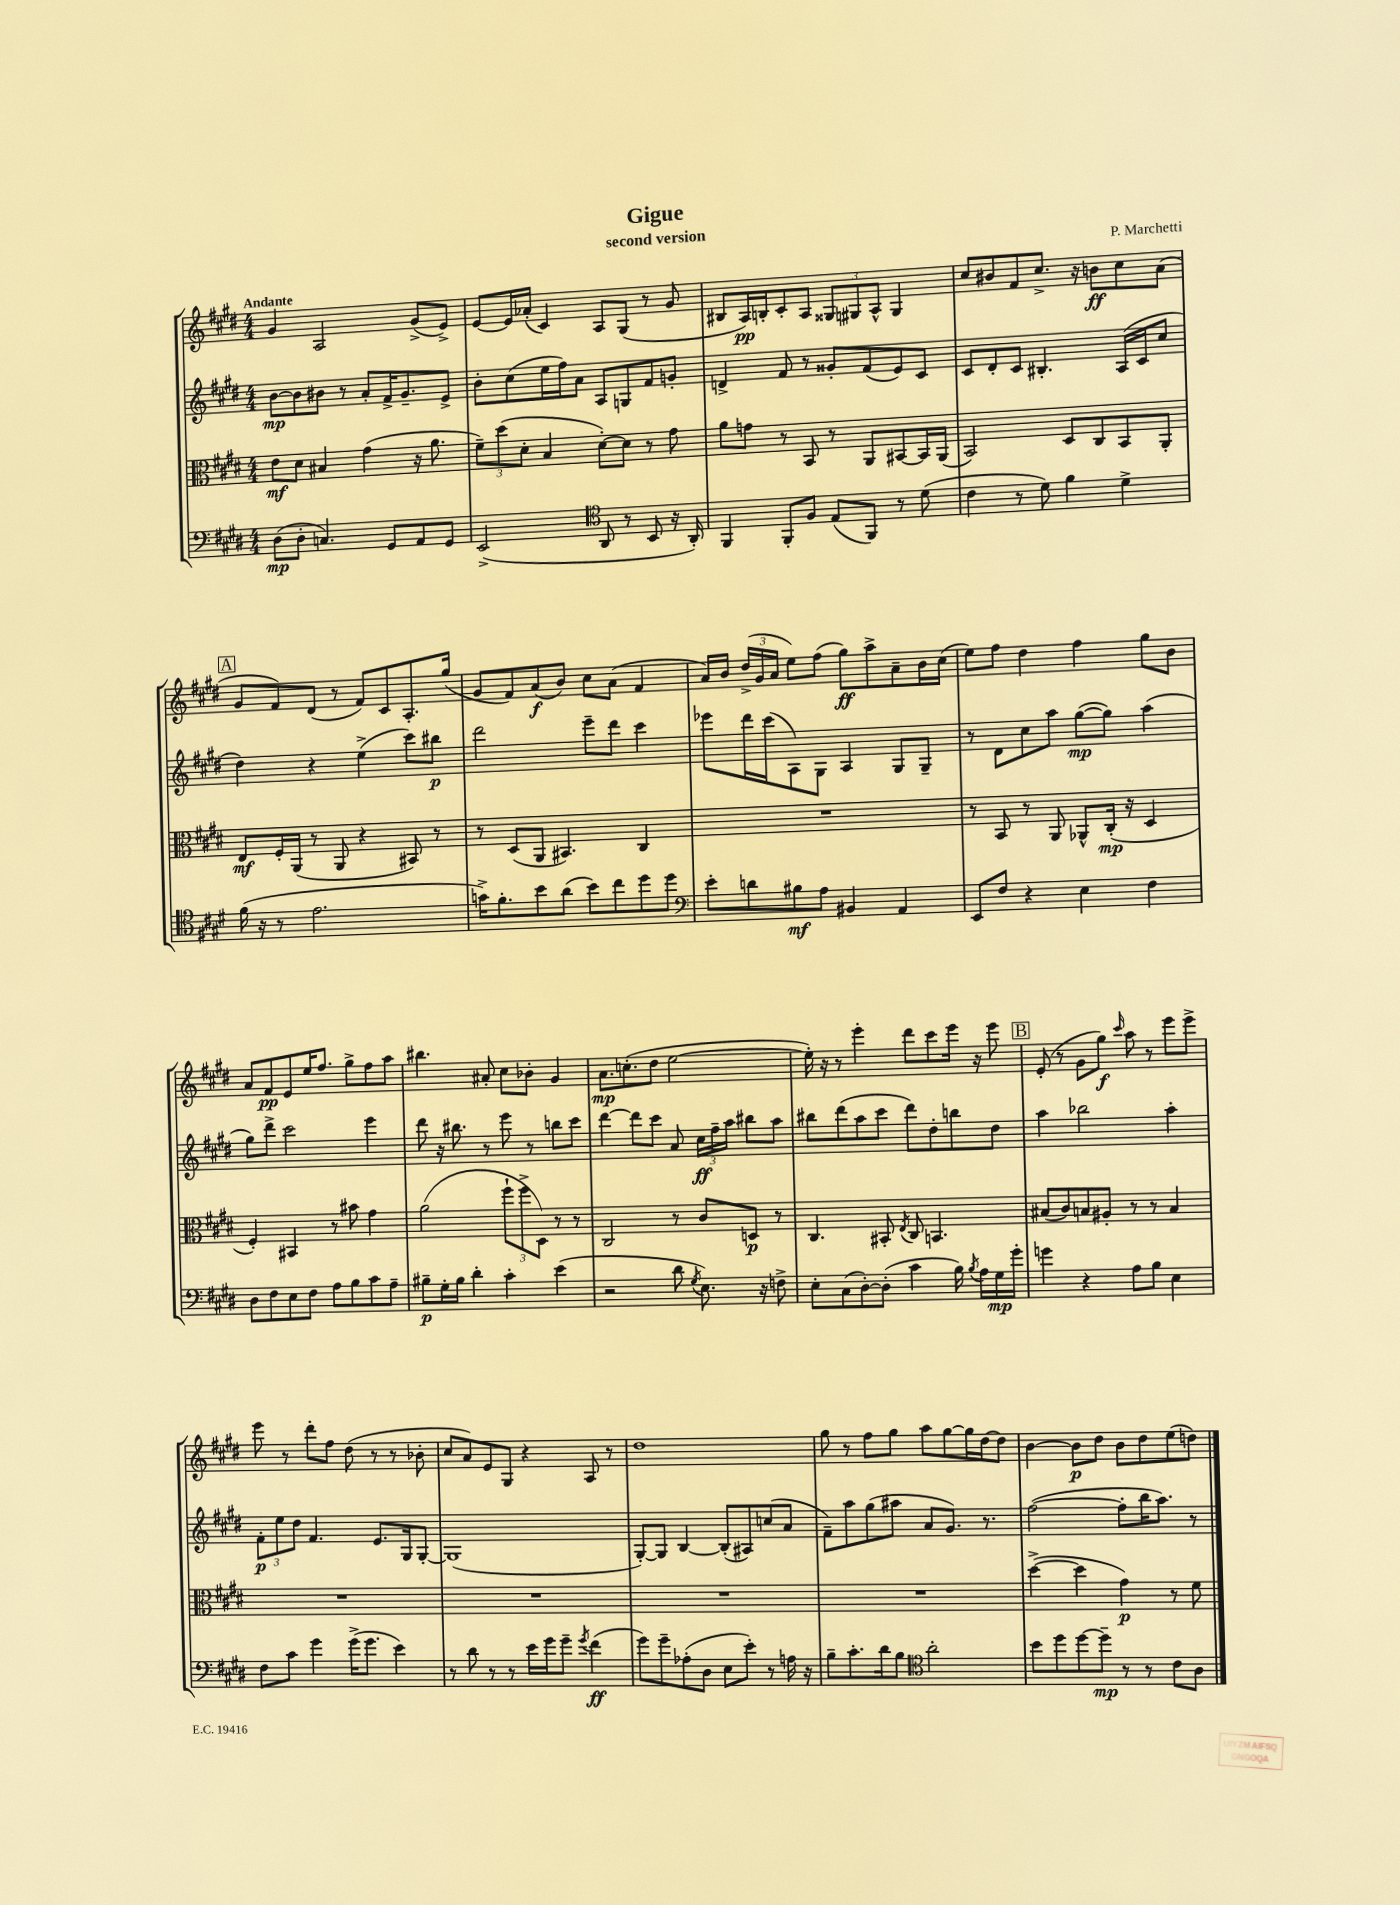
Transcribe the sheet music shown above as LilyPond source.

\header { title = "Gigue" composer = "P. Marchetti" subtitle = "second version" }
<<
\new StaffGroup <<
\new Staff = "s0" {
    \clef treble \key e \major \numericTimeSignature \time 4/4 \tempo "Andante"
    \autoBeamOff gis'4 a2 gis'8[->( e'8]->) |
    e'8[~ e'16 aes'16]-.( cis'4) a8[ gis8]( r8 gis'8 |
    bis8[ a16\pp) b16-. cis'8-. a8] \tuplet 3/2 { gisis8[ gis8 a8]-^ } gis4 |
    cis''8[ bis'8 fis'8 cis''8.]-> r16 b'8[\ff cis''8 a'8]( |
    \mark \markup { \box "A" } gis'8[ fis'8) dis'8]( r8 fis'8[) cis'8 a8.-. gis''16]( |
    gis'8[ fis'8) a'8\f( b'8]) cis''8[ a'8]( fis'4 |
    a'16[) b'16] \tuplet 3/2 { dis''16[->( gis'16 a'16] } e''8[) fis''8]( gis''8[\ff) a''8-> a'8-- b'16 cis''16]( |
    e''8[) fis''8] dis''4 fis''4 gis''8[ b'8] |
    a'8[ fis'8\pp e'8 e''16 fis''8.] gis''8[-> fis''8 a''8] |
    bis''4. ais'8-. cis''8[ bes'8]-. gis'4 |
    a'8.[\mp c''8.-.( dis''8] e''2~ |
    e''16-.) r16 r8 e'''4-. dis'''8[ cis'''8 e'''16] r16 e'''8 |
    \mark \markup { \box "B" } e'8-.( r8 gis'8[ gis''8]\f) \grace { cis'''16 } a''8 r8 e'''8[ e'''8]-> |
    e'''8 r8 dis'''8[-. fis''8] dis''8( r8 r8 bes'8-. |
    cis''8[ a'8) e'8 gis8] r4 a8 r8 |
    dis''1 |
    gis''8 r8 fis''8[ gis''8] a''8[ gis''8~ gis''16 dis''16~ dis''8] |
    b'4~ b'8[\p dis''8] b'8[ dis''8 e''8( d''8]) \bar "|." |
}
\new Staff = "s1" {
    \clef treble \key e \major \numericTimeSignature \time 4/4
    \autoBeamOff b'8[~\mp b'8 bis'8] r8 a'8[-. fis'16-> gis'8.-- e'8]-> |
    b'8[-. cis''8( e''16 fis''16) a'8] a8[ g8 fis'8 g'8]-. |
    d'4-> fis'8 r8 gisis'8[-. fis'8( e'8) cis'8] |
    cis'8[ dis'8-. cis'8] bis4.-. a16[( cis'16 cis''8] |
    \mark \markup { \box "A" } dis''4) r4 e''4->( cis'''8[) bis''8]\p |
    dis'''2 e'''8[-- dis'''8] cis'''4 |
    ees'''8[ dis'''16 cis'''16( a8) gis8] a4 gis8[ gis8]-- |
    r8 dis'8[ cis''8 a''8] gis''8[~\mp( gis''8]) a''4( |
    gis''8[) dis'''8]-> cis'''2 e'''4 |
    dis'''8 r16 bis''8. r8 e'''8 r8 b''8[ cis'''8] |
    dis'''4~ dis'''8[ cis'''8] a'8 \tuplet 3/2 { cis''16[\ff fis''16-- a''16] } bis''8[ a''8] |
    bis''8[ dis'''8( a''8 cis'''8] dis'''8[) dis''8-. b''8 dis''8] |
    \mark \markup { \box "B" } a''4 bes''2 a''4-. |
    \tuplet 3/2 { fis'8[-.\p e''8 dis''8] } fis'4. e'8.[ gis16 gis8]~-. |
    gis1( |
    gis8[~-.) gis8] b4~ b8[-.( ais8) c''8( a'8] |
    fis'8[--) a''8 gis''8( ais''8] a'8[ gis'8.]) r8. |
    fis''2~( fis''8[-. b''16 a''8.]) r8 \bar "|." |
}
\new Staff = "s2" {
    \clef alto \key e \major \numericTimeSignature \time 4/4
    \autoBeamOff e'8[\mf dis'8] bis4 gis'4( r16 a'8. |
    \tuplet 3/2 { fis'8[--) dis''8( dis'8]-. } b4 dis'8[~-.) dis'8] r8 gis'8 |
    a'8[ g'8] r8 b,8 r8 a,8[ bis,8~ bis,16 a,16]( |
    b,2) dis8[ cis8 b,8 a,8]-. |
    \mark \markup { \box "A" } e8[\mf fis16-. a,16]( r8 a,8 r4 bis,8) r8 |
    r8 dis8[( a,8] bis,4.) cis4 |
    R1 |
    r8 b,8 r8 a,8 aes,8[-^ cis16]-.\mp( r16 dis4 |
    fis4-.) bis,4 r8 bis'8 gis'4 |
    a'2( \tuplet 3/2 { fis''8[-! fis''8-> dis8]) } r8 r8 |
    cis2 r8 cis'8[ d8]\p r8 |
    cis4. bis,8-. \acciaccatura { e8 } cis8 b,4. |
    \mark \markup { \box "B" } bis8[( cis'8) b8 ais8]-. r8 r8 b4 |
    R1 |
    R1 |
    R1 |
    R1 |
    dis''4~->( dis''4 gis'4\p) r8 fis'8 \bar "|." |
}
\new Staff = "s3" {
    \clef bass \key e \major \numericTimeSignature \time 4/4
    \autoBeamOff dis8[\mp( dis8]-. c4.) gis,8[ a,8 gis,8] |
    e,2->( \clef tenor a,8 r8 b,8 r16 a,16-.) |
    fis,4 fis,8[-. fis8] e8[( fis,8]) r8 dis'8( |
    cis'4 r8 dis'8) fis'4 dis'4-> |
    \mark \markup { \box "A" } fis'16( r16 r8 e'2. |
    g'16[->) fis'8.-. b'8 a'8]( b'8[) cis''8 dis''8 dis''8] |
    \clef bass e'8[-. d'8 bis8\mf a8] bis,4 a,4 |
    e,8[ fis8] r4 e4 fis4 |
    dis8[ fis8 e8 fis8] a8[ b8 cis'8 a8]-- |
    bis8[--\p gis16-. bis16] dis'4-. cis'4-. e'4( |
    r2 dis'8 \acciaccatura { gis8 } e8.) r16 f8-> |
    e8[-. cis8( dis8~-.) dis8]-.( cis'4 b16) \acciaccatura { b8 } a16[ gis16\mp gis'16]-. |
    \mark \markup { \box "B" } g'4 r4 a8[ b8] e4 |
    fis8[ cis'8] gis'4 gis'16[->( gis'8.] e'4) |
    r8 dis'8 r8 r8 e'16[ gis'16 gis'8]-- \acciaccatura { gis'8 } fis'4\ff( |
    gis'8[) gis'8-- aes8-.( dis8] e8[ e'8]-.) r8 a16 r16 |
    b8[-- cis'8.-. dis'16 b8] \clef tenor a'2-. |
    b'8[ dis''8 dis''8~ dis''8]--\mp r8 r8 cis'8[ a8] \bar "|." |
}
>>
>>
\layout { \context { \Score \remove "Bar_number_engraver" } }
